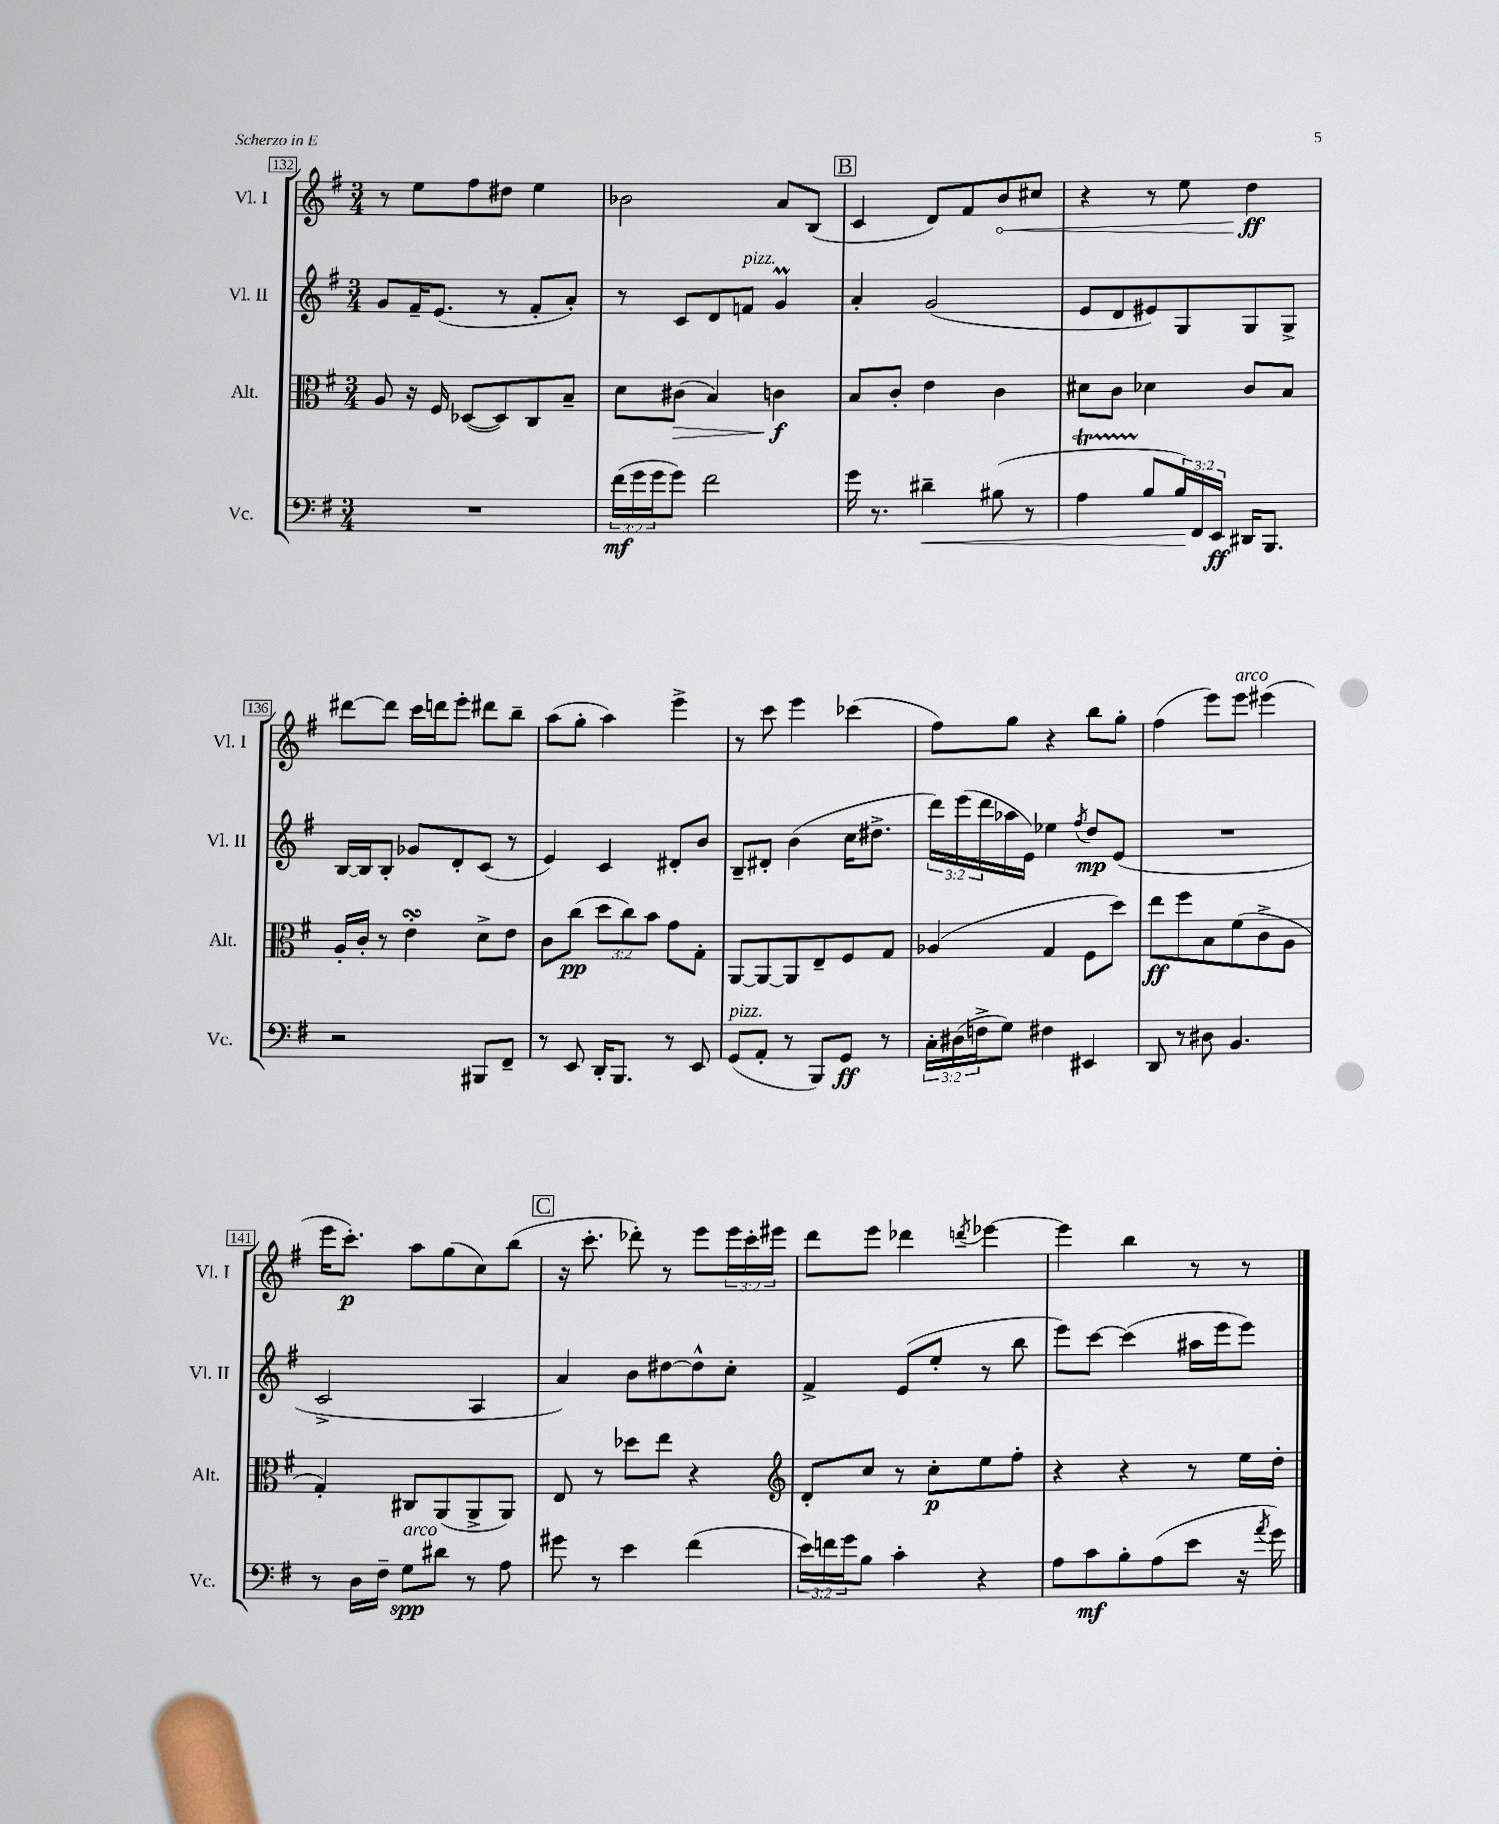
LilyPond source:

<<
\new StaffGroup <<
\new Staff = "s0" \with { instrumentName = "Vl. I" shortInstrumentName = "Vl. I" } {
    \clef treble \key g \major \numericTimeSignature \time 3/4 \override Staff.TupletNumber.text = #tuplet-number::calc-fraction-text
    r8 e''8 fis''8 dis''8 e''4 |
    bes'2 a'8 b8( |
    \mark \markup { \box "B" } c'4 d'8) fis'8 \once \override Hairpin.circled-tip = ##t b'8\< cis''8 |
    r4 r8 e''8 d''4\ff\! |
    dis'''8~ dis'''8 c'''16 d'''16 e'''8-. dis'''8 b''8-- |
    a''8( g''8-. a''4) e'''4-> |
    r8 c'''8 e'''4 ces'''4( |
    fis''8) g''8 r4 b''8 g''8-. |
    fis''4( e'''8) e'''8^\markup { \italic "arco" } eis'''4( |
    e'''16 c'''8.-.\p) a''8 g''8( c''8) b''8( |
    \mark \markup { \box "C" } r16 c'''8.-. des'''8-.) r8 e'''8 \tuplet 3/2 { e'''16 c'''16-. eis'''16 } |
    d'''8 e'''8 des'''4 \acciaccatura { d'''8 } ees'''4~ |
    ees'''4 b''4 r8 r8 \bar "|." |
}
\new Staff = "s1" \with { instrumentName = "Vl. II" shortInstrumentName = "Vl. II" } {
    \clef treble \key g \major \numericTimeSignature \time 3/4 \override Staff.TupletNumber.text = #tuplet-number::calc-fraction-text
    g'8 fis'16-- e'8.( r8 fis'8-. a'8-.) |
    r8 c'8 d'8 f'8^\markup { \italic "pizz." } g'4\prall |
    \mark \markup { \box "B" } a'4-. g'2( |
    e'8 d'8 eis'8) g8 g8 g8-> |
    b16~ b16 b8-. ges'8 d'8-. c'8( r8 |
    e'4) c'4 dis'8-. b'8 |
    b8-- dis'8-. b'4( c''16 dis''8.-> |
    \tuplet 3/2 { d'''16) e'''16( d'''16 } aes''16 e'16) ees''4 \acciaccatura { fis''8 } d''8\mp e'8( |
    R2. |
    c'2-> a4 |
    \mark \markup { \box "C" } a'4) b'8 dis''8~ dis''8-^ c''8-. |
    fis'4-> e'8( e''8-. r8 b''8 |
    e'''8) c'''8~ c'''4( ais''16 e'''16 e'''8) \bar "|." |
}
\new Staff = "s2" \with { instrumentName = "Alt." shortInstrumentName = "Alt." } {
    \clef alto \key g \major \numericTimeSignature \time 3/4 \override Staff.TupletNumber.text = #tuplet-number::calc-fraction-text
    a8 r16 fis16 des8~( des8) c8 b8-- |
    d'8 cis'8\>( b4) c'4\f\! |
    \mark \markup { \box "B" } b8 c'8-. e'4 c'4 |
    dis'8 c'8 des'4 c'8 b8 |
    a16-. c'16-. r8 e'4-.\turn d'8-> e'8 |
    c'8 c''8\pp( \tuplet 3/2 { d''8 c''8) b'8 } g'8 g8-. |
    a,8~ a,8~ a,8 e8-- fis8 g8 |
    aes4( g4 fis8 d''8) |
    e''8\ff fis''8 b8 fis'8( c'8-> a8 |
    g4-.) cis8 a,8( a,8-> a,8) |
    \mark \markup { \box "C" } e8 r8 des''8 e''8 r4 |
    \clef treble d'8-. c''8 r8 c''8-.\p e''8 fis''8-. |
    r4 r4 r8 e''16 d''16-. \bar "|." |
}
\new Staff = "s3" \with { instrumentName = "Vc." shortInstrumentName = "Vc." } {
    \clef bass \key g \major \numericTimeSignature \time 3/4 \override Staff.TupletNumber.text = #tuplet-number::calc-fraction-text
    R2. |
    \tuplet 3/2 { fis'16\mf( g'16 g'16 } g'8) fis'2 |
    \mark \markup { \box "B" } g'16 r8. dis'4--\< bis8( r8 |
    a4\startTrillSpan b8\stopTrillSpan \tuplet 3/2 { b16\!) fis,16 e,16\ff } dis,16 b,,8. |
    r2 bis,,8 fis,8-- |
    r8 e,8 d,16-. b,,8. r8 e,8 |
    g,8^\markup { \italic "pizz." }( a,8-. r8 b,,8) g,8\ff r8 |
    \tuplet 3/2 { c16-. dis16( f16-> } g8) fis4 eis,4 |
    d,8 r8 dis8 b,4. |
    r8 d16 fis16-- g8\spp^\markup { \italic "arco" } dis'8 r8 a8 |
    \mark \markup { \box "C" } gis'8 r8 e'4 fis'4( |
    \tuplet 3/2 { e'16) f'16 g'16 } b8 c'4-. r4 |
    a8 c'8\mf b8-. a8( e'8 r16 \acciaccatura { a'8 } g'16) \bar "|." |
}
>>
>>
\layout { \context { \Score currentBarNumber = #132 \override BarNumber.stencil = #(make-stencil-boxer 0.1 0.3 ly:text-interface::print) } }
